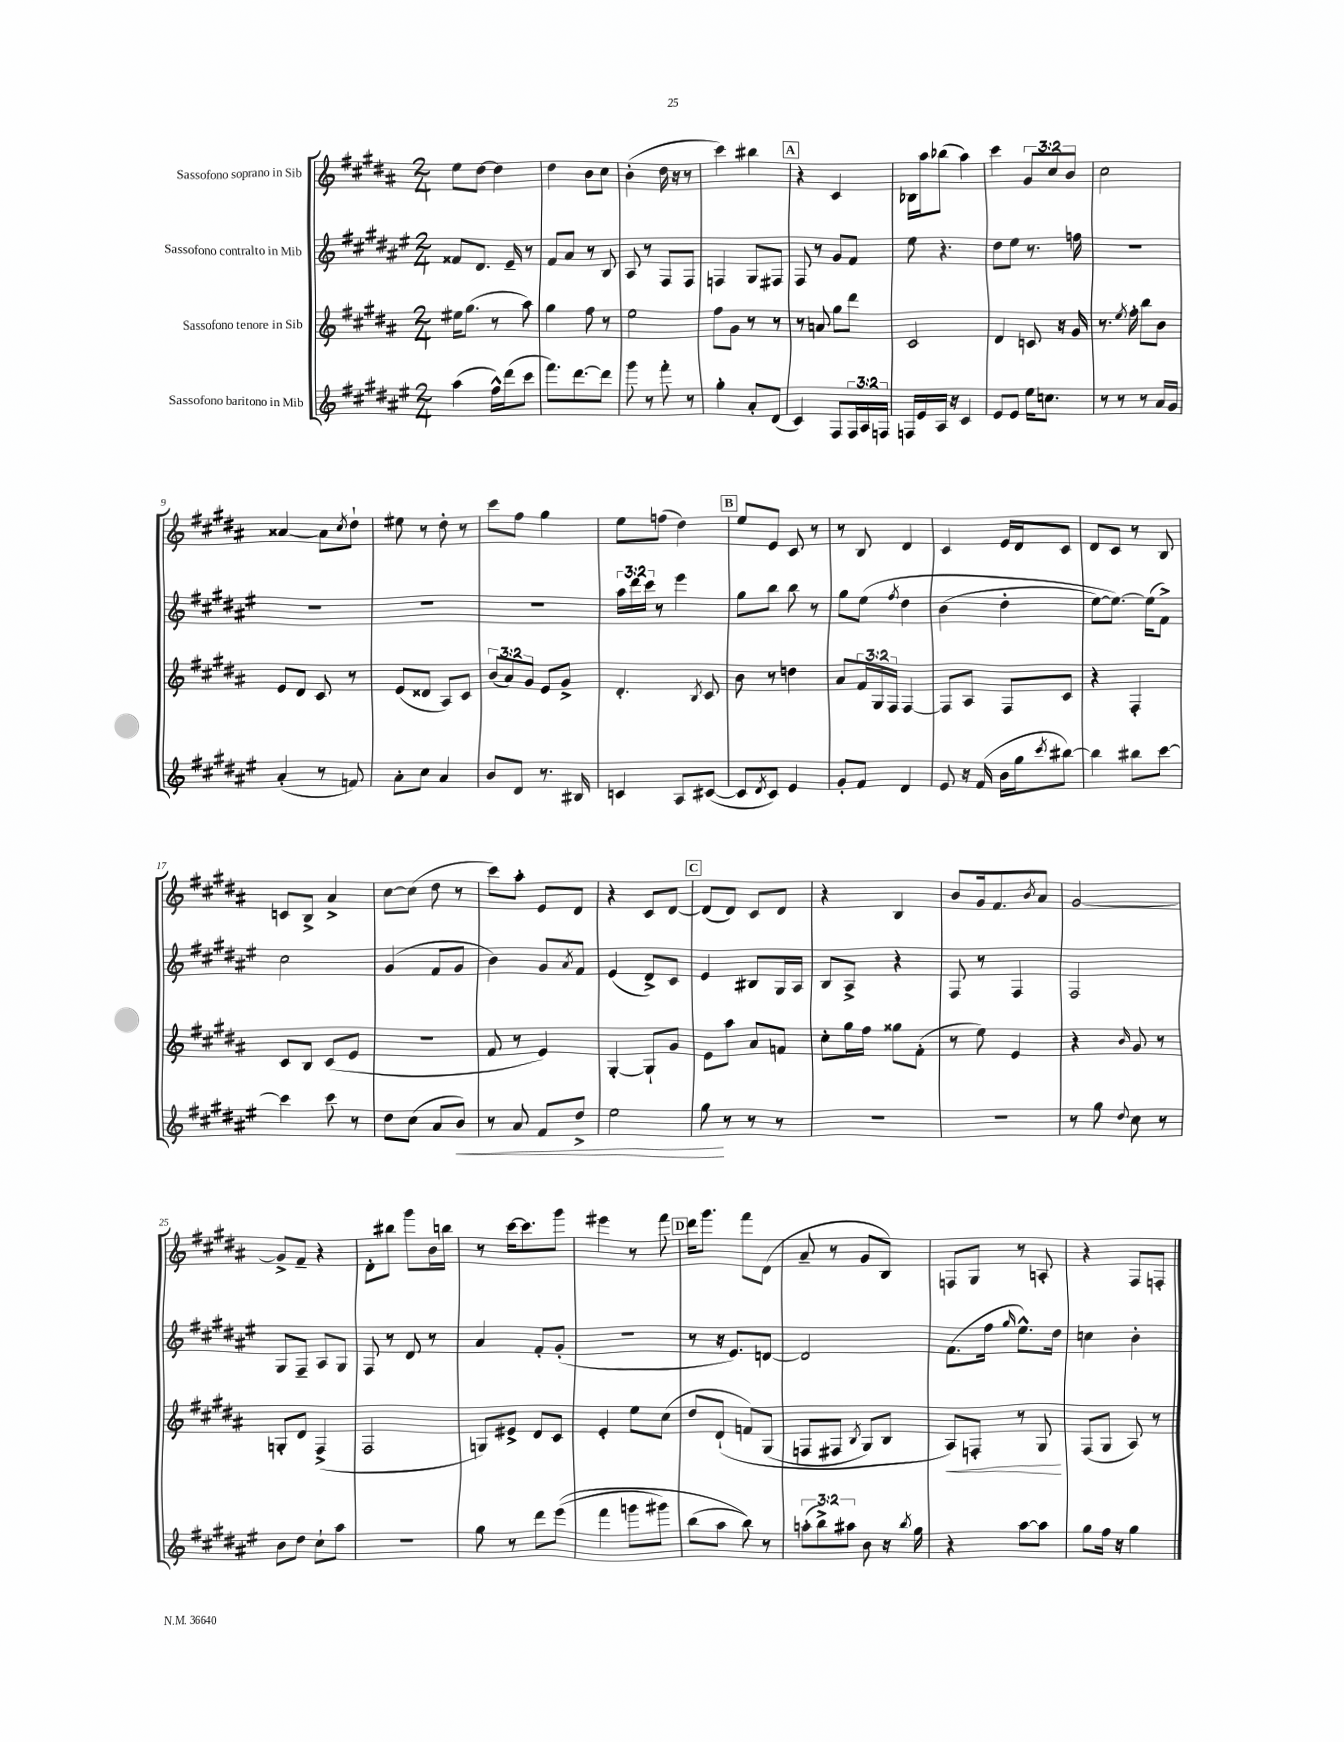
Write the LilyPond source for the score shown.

<<
\new StaffGroup <<
\new Staff = "s0" \with { instrumentName = "Sassofono soprano in Sib" } {
    \clef treble \key b \major \numericTimeSignature \time 2/4 \override Staff.TupletNumber.text = #tuplet-number::calc-fraction-text
    e''8 dis''8~ dis''4 |
    dis''4 b'8 cis''8 |
    b'4-.( dis''16 r16 r8 |
    cis'''4) bis''4 |
    \mark \markup { \box "A" } r4 cis'4 |
    bes16 ais''16 bes''8( ais''4) |
    cis'''4 \tuplet 3/2 { gis'8 cis''8 b'8 } |
    cis''2 |
    aisis'4~ aisis'8 \acciaccatura { cis''8 } dis''8-! |
    eis''8 r8 dis''8-. r8 |
    cis'''8 fis''8 gis''4 |
    e''8 f''8( dis''4) |
    \mark \markup { \box "B" } e''8 e'8 cis'8 r8 |
    r8 b8 dis'4 |
    cis'4 e'16 dis'16 cis'8 |
    dis'8 cis'8 r8 b8 |
    c'8 b8-> ais'4-> |
    cis''8~ cis''8( dis''8 r8 |
    cis'''8) ais''8-. e'8 dis'8 |
    r4 cis'8 dis'8~ |
    \mark \markup { \box "C" } dis'8( dis'8) cis'8 dis'8 |
    r4 b4 |
    b'8 gis'16 fis'8. \acciaccatura { b'8 } ais'8 |
    gis'2~ |
    gis'8-> fis'8-- r4 |
    dis'8-. bis''8 gis'''8 b'16 b''16 |
    r8 cis'''16~ cis'''8. gis'''8 |
    eis'''4 r8 fis'''8 |
    \mark \markup { \box "D" } dis'''16 gis'''8. fis'''8 dis'8( |
    ais'8-- r8 gis'8 b8) |
    f8 gis8 r8 a8-. |
    r4 fis8 f8-. \bar "|." |
}
\new Staff = "s1" \with { instrumentName = "Sassofono contralto in Mib" } {
    \clef treble \key fis \major \numericTimeSignature \time 2/4 \override Staff.TupletNumber.text = #tuplet-number::calc-fraction-text
    fisis'8 dis'8. eis'16-- r8 |
    fis'8 ais'8 r8 b8 |
    ais8 r8 fis8 fis8 |
    f4 gis8 fis8 |
    \mark \markup { \box "A" } fis8 r8 gis'8 fis'8 |
    eis''8 r4. |
    dis''8 eis''8 r8. f''16 |
    R2 |
    R2 |
    R2 |
    R2 |
    \tuplet 3/2 { ais''16 dis'''16 cis'''16 } r8 eis'''4 |
    \mark \markup { \box "B" } gis''8 b''8 b''8 r8 |
    gis''8 eis''8\( \acciaccatura { fis''8 } dis''4 |
    b'4( dis''4-. |
    eis''8~) eis''8.~\) eis''16( fis'8->) |
    cis''2 |
    gis'4( fis'8 gis'8 |
    b'4) gis'8 \acciaccatura { ais'8 } fis'8 |
    eis'4( dis'8->) cis'8 |
    \mark \markup { \box "C" } eis'4 bis8 gis16 ais16 |
    b8 ais8-> r4 |
    fis8 r8 fis4 |
    fis2 |
    gis8 fis8-- ais8 gis8 |
    fis8 r8 dis'8 r8 |
    ais'4 fis'8-. gis'8-.( |
    R2 |
    \mark \markup { \box "D" } r8 r16 eis'8.) d'8~ |
    d'2 |
    fis'8.( fis''16 \grace { gis''16 } eis''8.-^) dis''16 |
    c''4 b'4-. \bar "|." |
}
\new Staff = "s2" \with { instrumentName = "Sassofono tenore in Sib" } {
    \clef treble \key b \major \numericTimeSignature \time 2/4 \override Staff.TupletNumber.text = #tuplet-number::calc-fraction-text
    eis''16 gis''8.( r8 ais''8) |
    gis''4 fis''8 r8 |
    e''2 |
    fis''8 gis'8 r8 r8 |
    \mark \markup { \box "A" } r8 a'8 gis''8 dis'''8 |
    cis'2 |
    dis'4 c'8 r16 gis'16 |
    r8. \acciaccatura { e''8 } fis''16-. b''8 b'8 |
    e'8 dis'8 cis'8 r8 |
    e'8( disis'8 ais8) cis'8 |
    \tuplet 3/2 { b'8( ais'8) gis'8 } e'8 gis'8-> |
    dis'4.-. \acciaccatura { b8 } cis'8 |
    \mark \markup { \box "B" } b'8 r8 d''4 |
    ais'8 \tuplet 3/2 { fis'16 gis16 fis16 } fis4~ |
    fis8 ais8 fis8 cis'8 |
    r4 fis4-. |
    cis'8 b8 cis'8( e'8 |
    r2 |
    fis'8 r8 e'4) |
    gis4~-. gis8-! gis'8 |
    \mark \markup { \box "C" } e'8 ais''8 ais'8 f'8 |
    cis''8-. gis''16 fis''16 gisis''8 fis'8-.( |
    r8 e''8) e'4 |
    r4 \grace { b'16 } gis'8 r8 |
    g8-. dis'8 fis4->( |
    fis2 |
    g8) eis'8-> dis'8 cis'8 |
    e'4-. e''8 cis''8( |
    \mark \markup { \box "D" } dis''8 dis'8-!\( f'8) gis8( |
    f8 fis8 \acciaccatura { b8 } gis8) b8 |
    ais8\<\) f8-. r8 gis8\! |
    fis8( gis8 ais8) r8 \bar "|." |
}
\new Staff = "s3" \with { instrumentName = "Sassofono baritono in Mib" } {
    \clef treble \key fis \major \numericTimeSignature \time 2/4 \override Staff.TupletNumber.text = #tuplet-number::calc-fraction-text
    ais''4( fis''16-^) dis'''16( cis'''8 |
    fis'''8.) dis'''8.~ dis'''8 |
    gis'''8 r8 fis'''8-. r8 |
    gis''4-. ais'8-. dis'8( |
    \mark \markup { \box "A" } cis'4) fis8 \tuplet 3/2 { fis16 ais16 f16 } |
    f16 eis'16 ais16 r16 cis'4 |
    eis'8 eis'8 eis''16 c''8. |
    r8 r8 r8 ais'16 gis'16 |
    ais'4-.( r8 f'8) |
    ais'8-. cis''8 ais'4 |
    b'8 dis'8 r8. bis16 |
    c'4 ais8 cis'8~( |
    \mark \markup { \box "B" } cis'8 \acciaccatura { dis'8 } cis'8) eis'4 |
    gis'8-. fis'8 dis'4 |
    eis'8 r16 fis'16( b'16 gis''16 \acciaccatura { cis'''8 } bis''8~) |
    bis''4 bis''8 cis'''8~ |
    cis'''4 cis'''8 r8 |
    dis''8 cis''8( ais'8 b'8\<) |
    r8 ais'8 fis'8 dis''8-> |
    eis''2 |
    \mark \markup { \box "C" } gis''8\! r8 r8 r8 |
    R2 |
    R2 |
    r8 gis''8 \appoggiatura { dis''8 } cis''8 r8 |
    b'8 dis''8 cis''8-! ais''8 |
    r2 |
    gis''8 r8 dis'''8 eis'''8(\( |
    fis'''4 g'''8 gis'''8) |
    \mark \markup { \box "D" } b''8( ais''8 b''8)\) r8 |
    \tuplet 3/2 { a''8-.( b''8->) ais''8 } b'8 r16 \acciaccatura { b''8 } gis''16 |
    r4 ais''8~ ais''8 |
    gis''8 fis''16 r16 gis''4 \bar "|." |
}
>>
>>
